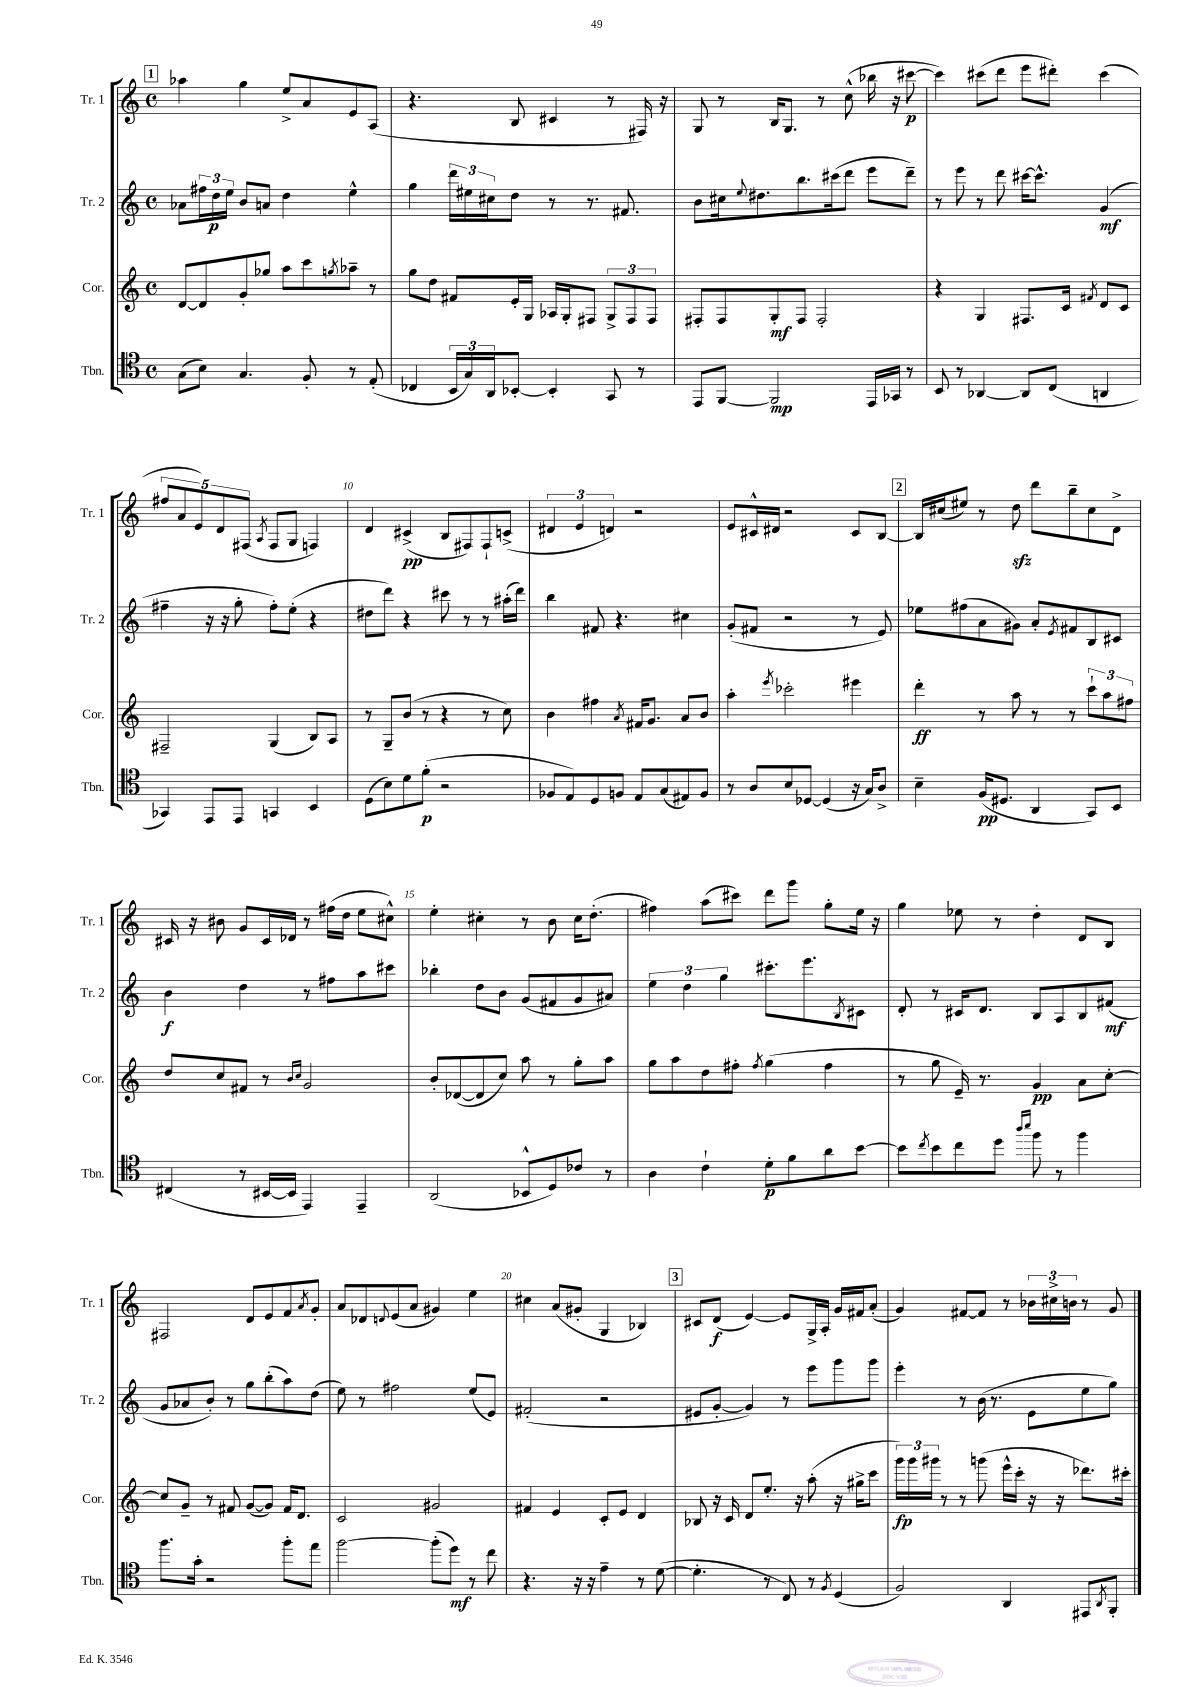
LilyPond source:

<<
\new StaffGroup <<
\new Staff = "s0" \with { instrumentName = "Tr. 1" shortInstrumentName = "Tr. 1" } {
    \clef treble \key c \major \defaultTimeSignature \time 4/4
    \mark \markup { \box "1" } aes''4 g''4 e''8-> a'8 e'8 a8( |
    r4. b8 cis'4 r8 fis16) r16 |
    g8 r8 b16 g8. r8 c''8-^( bes''16 r16 cis'''8~\p |
    cis'''4) cis'''8( d'''8 e'''8 dis'''8-.) cis'''4( |
    \tuplet 5/4 { fis''8 a'8 e'8) d'8 fis8( } \acciaccatura { a8 } fis8 g8 f4) |
    d'4 cis'4->\pp( b8 fis8) fis8-! c'8->( |
    \tuplet 3/2 { dis'4 e'4 d'4) } r2 |
    e'8 cis'16-^ dis'16 r2 cis'8 b8~ |
    \mark \markup { \box "2" } b16 cis''16( eis''8) r8 d''8\sfz d'''8 b''8-- cis''8 d'8-> |
    cis'16 r16 bis'8 g'8 cis'16 des'16 r8 fis''16( d''16 e''8 cis''8-^) |
    e''4-. cis''4-. r8 b'8 cis''16 d''8.-.( |
    fis''4) a''8( cis'''8) d'''8 g'''8 g''8-. e''16 r16 |
    g''4 ees''8 r8 d''4-. d'8 b8 |
    fis2 d'8 e'8 f'8 \acciaccatura { a'8 } g'8-. |
    a'8 des'8 \appoggiatura { d'8 } e'8( a'8 gis'4) e''4 |
    cis''4 a'8( gis'8-. g4 bes4) |
    \mark \markup { \box "3" } cis'8 d'8\f( e'4~) e'8 g16-> a16-. g'16 fis'16 a'8-.( |
    g'4) fis'8~ fis'8 r8 \tuplet 3/2 { bes'16 cis''16-> b'16 } r8 g'8 \bar "|." |
}
\new Staff = "s1" \with { instrumentName = "Tr. 2" shortInstrumentName = "Tr. 2" } {
    \clef treble \key c \major \defaultTimeSignature \time 4/4
    \mark \markup { \box "1" } aes'8 \tuplet 3/2 { fis''16 d''16\p e''16 } b'8 a'8 d''4 e''4-^ |
    g''4 \tuplet 3/2 { d'''16 eis''16 cis''16 } d''8 r8 r8. fis'8. |
    b'8 cis''16 \appoggiatura { e''8 } dis''8. b''8. cis'''16( d'''8 e'''8 d'''8--) |
    r8 e'''8 r8 d'''8 cis'''16~ cis'''8.-^ g'4\mf( |
    fis''4-- r16 r16 g''8-. fis''8-.) e''8-.( r4 |
    dis''8 d'''8) r4 cis'''8 r8 r8 ais''16-.( d'''16) |
    b''4 fis'8 r4. cis''4 |
    g'8-.( fis'8 r2 r8 e'8) |
    \mark \markup { \box "2" } ees''8 fis''8( a'8 gis'8) a'8-. \acciaccatura { e'8 } fis'8 b8 cis'8 |
    b'4\f d''4 r8 fis''8 a''8 cis'''8 |
    bes''4-. d''8 b'8 g'8( fis'8 g'8 ais'8) |
    \tuplet 3/2 { e''4 d''4 g''4 } cis'''8.-. e'''8. \acciaccatura { b8 } cis'8 |
    d'8-. r8 cis'16 d'8. b8 a8 b8 fis'8\mf( |
    g'8 aes'8 b'8-.) r8 g''8 b''8-.( a''8) d''8( |
    e''8) r8 fis''2 e''8( e'8) |
    fis'2-.( r2 |
    \mark \markup { \box "3" } eis'8 g'8~-. g'4) r8 e'''8 g'''8 g'''8 |
    e'''4-. r8 b'16( r8. e'8 e''8 g''8) \bar "|." |
}
\new Staff = "s2" \with { instrumentName = "Cor." shortInstrumentName = "Cor." } {
    \clef treble \key c \major \defaultTimeSignature \time 4/4
    \mark \markup { \box "1" } d'8~ d'8 g'8-. ges''8 a''8 c'''8 \acciaccatura { g''8 } aes''8-- r8 |
    g''8 d''8 fis'8 e'16-. g16 aes16 g16-. fis8 \tuplet 3/2 { g8-> fis8 fis8 } |
    fis8-. fis8 g8-.\mf fis8 fis2-. |
    r4 g4 fis8. c'16 \acciaccatura { fis'8 } d'8 c'8 |
    fis2-- g4( b8) a8 |
    r8 g8-- b'8( r8 r4 r8 c''8) |
    b'4 fis''4 \acciaccatura { a'8 } fis'16 g'8. a'8 b'8 |
    a''4-. \acciaccatura { e'''8 } ces'''2-. eis'''4 |
    \mark \markup { \box "2" } d'''4-.\ff r8 a''8 r8 r8 \tuplet 3/2 { c'''8-! a''8 fis''8 } |
    d''8 c''8 fis'8 r8 \grace { b'16 c''16 } g'2 |
    b'8-. des'8~( des'8 c''8) a''8 r8 g''8-. a''8 |
    g''8 a''8 d''8 fis''8-. \acciaccatura { fis''8 } g''4( fis''4 |
    r8 g''8 e'16--) r8. g'4\pp a'8 c''8~-. |
    c''8 g'8-- r8 fis'8 g'8~( g'8) fis'16 d'8. |
    c'2 gis'2 |
    fis'4 e'4 c'8-. e'8 d'4 |
    \mark \markup { \box "3" } bes8 r16 c'16 d'8 e''8.-. r16 a''8-.( r16 gis''16-> c'''8 |
    \tuplet 3/2 { g'''16\fp) g'''16 gis'''16 } r8 r8 g'''8( e'''16-^ c'''16-. r16 r16 des'''8.) cis'''16-. \bar "|." |
}
\new Staff = "s3" \with { instrumentName = "Tbn." shortInstrumentName = "Tbn." } {
    \clef tenor \key c \major \defaultTimeSignature \time 4/4
    \mark \markup { \box "1" } g8( b8) g4. f8-. r8 e8-.( |
    ces4 \tuplet 3/2 { b,16 g16) a,16 } bes,8~-. bes,4-. g,8 r8 |
    e,8 f,8~ f,2\mp e,16 ges,16 r8 |
    b,8 r8 aes,4~ aes,8 c8( a,4 |
    ges,4) e,8 e,8 g,4 b,4 |
    d8( b8) d'8 f'8-.\p( r2 |
    fes8 e8) d8 f8 e8 g8( eis8) f8 |
    r8 a8 b8 des8~ des4( r16 g16) a8-> |
    \mark \markup { \box "2" } b4-- f16\pp( dis8. a,4 g,8) b,8 |
    cis4( r8 bis,16~ bis,16 e,4) e,4-- |
    a,2( bes,8-^ d8) ces'8 r8 |
    a4 c'4-! d'8-.\p f'8 a'8 b'8~ |
    b'8 \acciaccatura { c''8 } b'8 c''8 d''8 \grace { a''16 b''16 } f''8 r8 f''4 |
    f''8. g'16-. r2 f''8-. e''8 |
    f''2~ f''8-.( d''8\mf) r8 c''8 |
    r4. r16 r16 e'4-- r8 d'8~( |
    \mark \markup { \box "3" } d'4.-. r8 c8) r8 \acciaccatura { f8 } d4( |
    f2) a,4 eis,8 \acciaccatura { a,8 } f,8-. \bar "|." |
}
>>
>>
\layout { \context { \Score currentBarNumber = #5 \override BarNumber.break-visibility = ##(#f #t #t) barNumberVisibility = #(every-nth-bar-number-visible 5) } }
